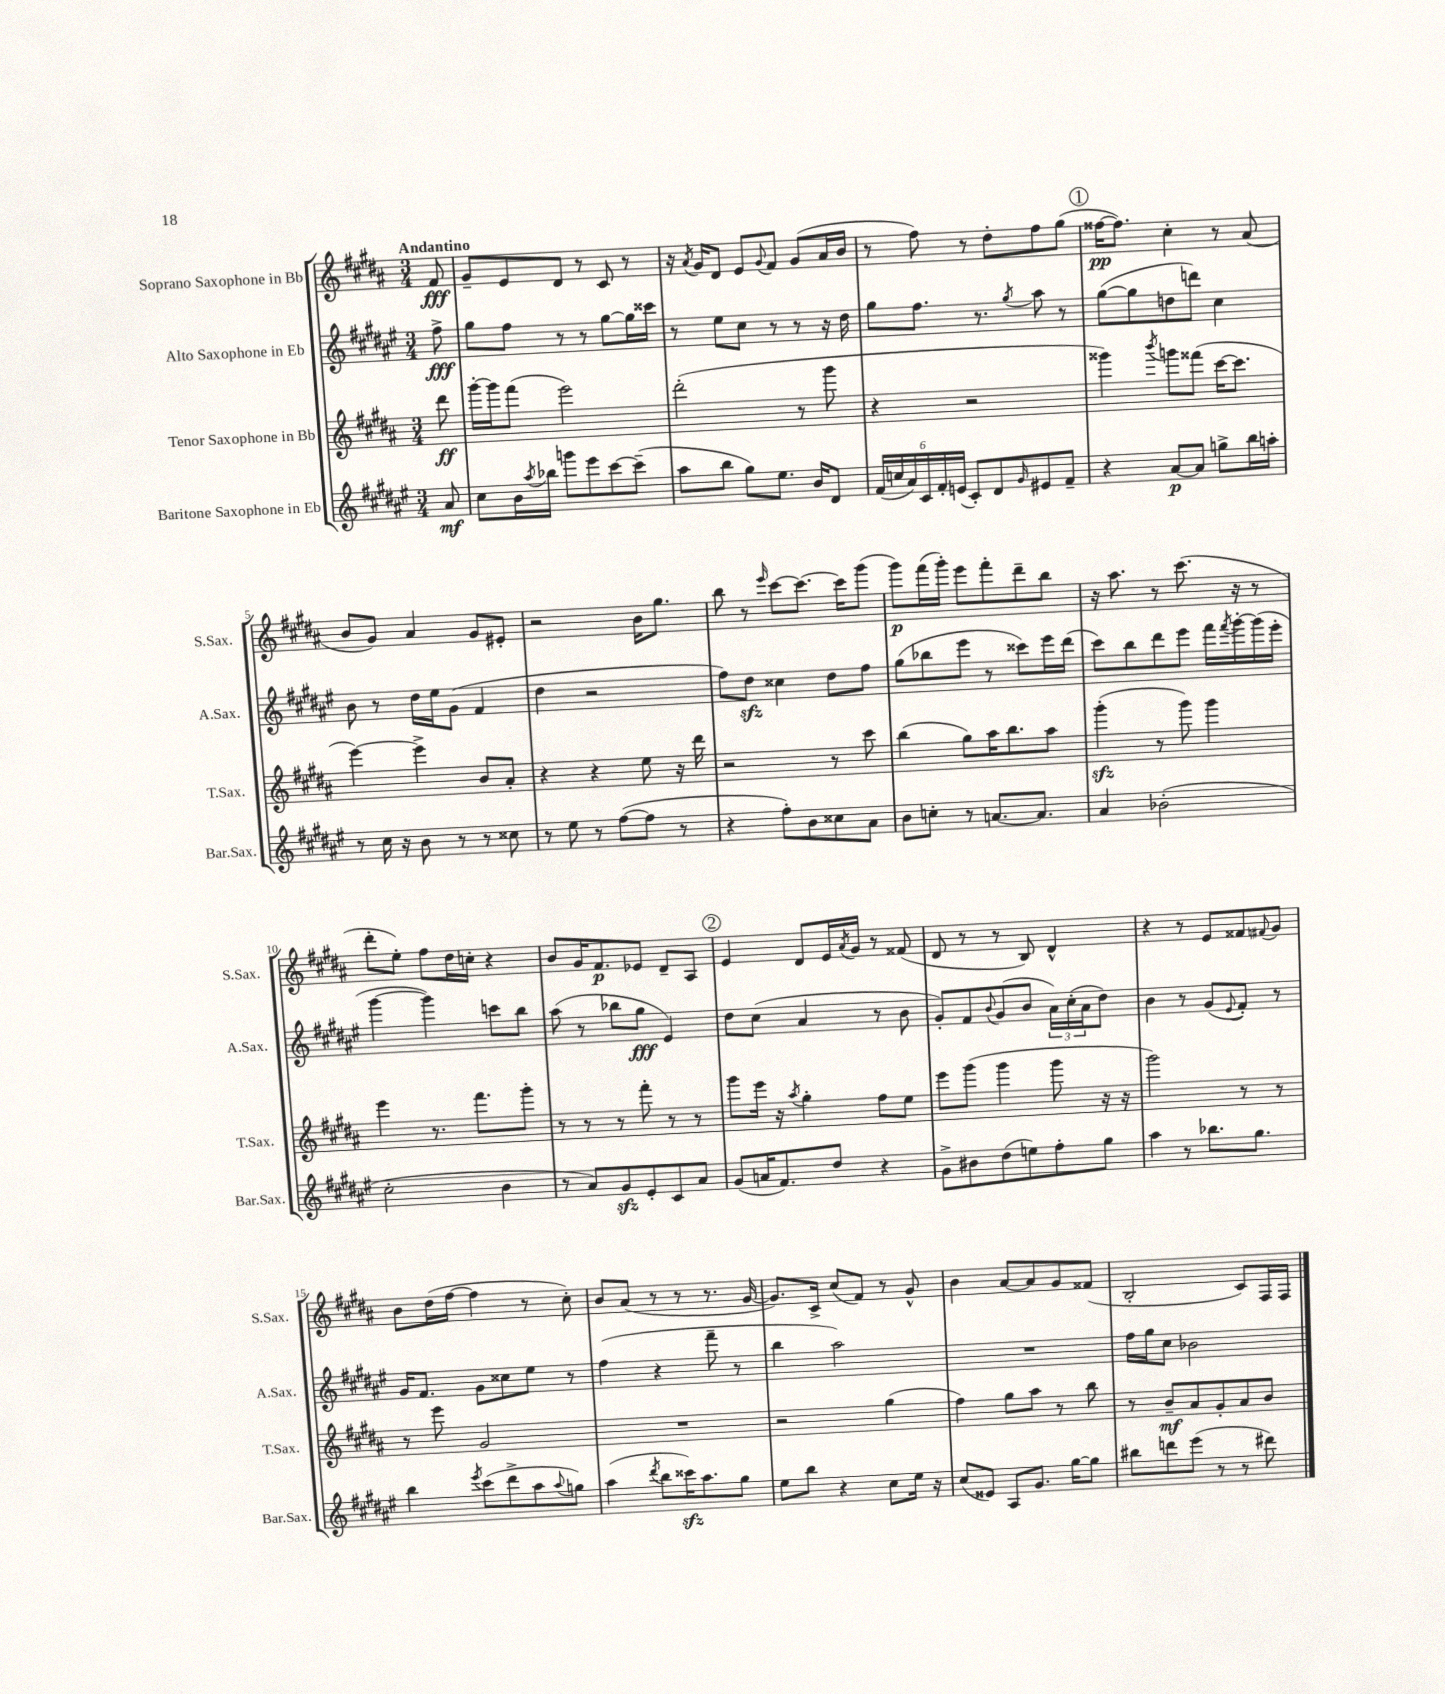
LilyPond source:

<<
\new StaffGroup <<
\new Staff = "s0" \with { instrumentName = "Soprano Saxophone in Bb" shortInstrumentName = "S.Sax." } {
    \clef treble \key b \major \numericTimeSignature \time 3/4 \partial 8 \tempo "Andantino"
    fis'8\fff |
    gis'8-- e'8 dis'8 r8 cis'8 r8 |
    r16 \acciaccatura { ais'8 } gis'16 dis'8 e'8 \appoggiatura { gis'8 } fis'8 gis'8( ais'16 b'16 |
    r8 fis''8) r8 dis''8-. fis''8 gis''8( |
    \mark \markup { \circle "1" } fisis''16~\pp fisis''8.) cis''4-. r8 ais'8( |
    b'8 gis'8) ais'4 gis'8 eis'8-. |
    r2 b'16 gis''8. |
    b''8 r8 \grace { e'''16 } cis'''8~ cis'''8.~ cis'''16 gis'''8( |
    gis'''8\p) fis'''16( gis'''16-.) e'''8 fis'''8-. dis'''8-- b''8 |
    r16 ais''8. r8 cis'''8.( r16 r8 |
    dis'''8-. e''8-.) fis''8 dis''16 c''16-. r4 |
    b'8 gis'16 fis'8.\p ees'8 dis'8-- ais8 |
    \mark \markup { \circle "2" } e'4 dis'8 e'16 \acciaccatura { ais'8 } gis'16 r8 fisis'8( |
    dis'8 r8 r8 b8) dis'4-^ |
    r4 r8 e'8 fisis'8 \appoggiatura { fis'8 } gis'8 |
    b'8 dis''16( fis''16~ fis''4 r8 cis''8-.) |
    b'8 ais'8( r8 r8 r8. gis'16~ |
    gis'8.) cis'16-> cis''8( fis'8) r8 gis'8-^ |
    b'4 ais'8~ ais'8 gis'8 fisis'8( |
    b2-. cis'8) fis16 fis16 \bar "|." |
}
\new Staff = "s1" \with { instrumentName = "Alto Saxophone in Eb" shortInstrumentName = "A.Sax." } {
    \clef treble \key fis \major \numericTimeSignature \time 3/4 \partial 8
    fis''8->\fff |
    gis''8 fis''8 r8 r8 gis''8~ gis''16 cisis'''16 |
    r8 eis''8 cis''8 r8 r8 r16 dis''16 |
    gis''8 fis''8. r8. \acciaccatura { gis''8 } ais''8 r8 |
    \mark \markup { \circle "1" } gis''8~( gis''8 d''8 d'''8) cis''4 |
    b'8 r8 dis''16 eis''16 gis'8( fis'4 |
    dis''4 r2 |
    fis''8) dis''8\sfz cisis''4 dis''8 fis''8 |
    gis''8( bes''8 eis'''8 r8 cisis'''8) eis'''16 dis'''16( |
    cis'''8) b''8 dis'''8 eis'''8 fis'''16 \acciaccatura { fis'''8 } gis'''16~-. gis'''16( eis'''16-. |
    gis'''4~ gis'''4) c'''8 b''8 |
    ais''8( r8 bes''8 gis''8\fff eis'4) |
    \mark \markup { \circle "2" } dis''8 cis''8( ais'4 r8 b'8 |
    gis'8-.) fis'8 \appoggiatura { b'8 } gis'8( b'8 \tuplet 3/2 { ais'16) cis''16-.( ais'16 } dis''8) |
    b'4 r8 gis'8( \appoggiatura { eis'8 } fis'8-.) r8 |
    gis'16 fis'8. gis'8 cisis''8 eis''8 r8 |
    fis''4( r4 fis'''8-- r8 |
    b''4 ais''2) |
    R2. |
    fis''16 gis''16 cis''8 bes'2 \bar "|." |
}
\new Staff = "s2" \with { instrumentName = "Tenor Saxophone in Bb" shortInstrumentName = "T.Sax." } {
    \clef treble \key b \major \numericTimeSignature \time 3/4 \partial 8
    dis'''8\ff |
    gis'''16~-. gis'''16 fis'''8( e'''2) |
    dis'''2-.( r8 gis'''8 |
    r4 r2 |
    \mark \markup { \circle "1" } gisis'''4) \acciaccatura { b'''8 } g'''8 fisis'''8( cis'''16~ cis'''8. |
    e'''4~) e'''4-> b'8 ais'8-. |
    r4 r4 e''8 r16 dis'''16 |
    r2 r8 cis'''8 |
    b''4( gis''8) ais''16 b''8. ais''8 |
    gis'''4-.\sfz( r8 gis'''8) gis'''4 |
    e'''4 r8. fis'''8. gis'''8-. |
    r8 r8 r8 fis'''8-. r8 r8 |
    \mark \markup { \circle "2" } gis'''8 e'''16 r16 \acciaccatura { ais''8 } gis''4-. fis''8 e''8 |
    e'''8 gis'''8( gis'''4 gis'''8 r16 r16 |
    gis'''2) r8 r8 |
    r8 e'''8 gis'2 |
    R2. |
    r2 gis''4( |
    fis''4) gis''8 ais''8 r8 b''8 |
    r8 b'8--\mf ais'8 gis'8-. ais'8 b'8 \bar "|." |
}
\new Staff = "s3" \with { instrumentName = "Baritone Saxophone in Eb" shortInstrumentName = "Bar.Sax." } {
    \clef treble \key fis \major \numericTimeSignature \time 3/4 \partial 8
    ais'8\mf |
    cis''8 b'16 \acciaccatura { ais''8 } bes''16 g'''8 eis'''8 cis'''8~ cis'''8--( |
    ais''8 b''8 gis''8) eis''8. b'16 dis'8 |
    \tuplet 6/4 { fis'16( c''16 ais'16) cis'16 fis'16-. e'16( } cis'8-.) dis'8 \grace { gis'16 } eis'8 fis'8-- |
    \mark \markup { \circle "1" } r4 ais'8~\p ais'8 g''8-> b''16 a''16-. |
    r8 cis''16 r16 b'8 r8 r8 cisis''8 |
    r8 eis''8 r8 fis''8~( fis''8 r8 |
    r4 fis''8-.) b'8 cisis''8 ais'8 |
    b'8 c''8-. r8 a'8.~ a'8. |
    ais'4 bes'2-.( |
    cis''2-. b'4 |
    r8 ais'8) gis'8\sfz eis'8-. cis'8 ais'8 |
    \mark \markup { \circle "2" } gis'8( a'16 fis'8.) dis''8 r4 |
    gis'8-> bis'8 dis''8( e''8) fis''8-. gis''8 |
    ais''4 r8 bes''8. gis''8. |
    b''4 \acciaccatura { eis'''8 } cis'''8( dis'''8-> ais''8 \appoggiatura { ais''8 } g''8) |
    ais''4( \acciaccatura { dis'''8 } b''8 cisis'''16\sfz) ais''8. gis''8 |
    eis''8 b''8 r4 cis''8 eis''16 r16 |
    cis''8( eisis'8) ais8 gis'8. gis''16~ gis''8 |
    bis''8 d'''8 eis'''8( r8 r8 dis'''8) \bar "|." |
}
>>
>>
